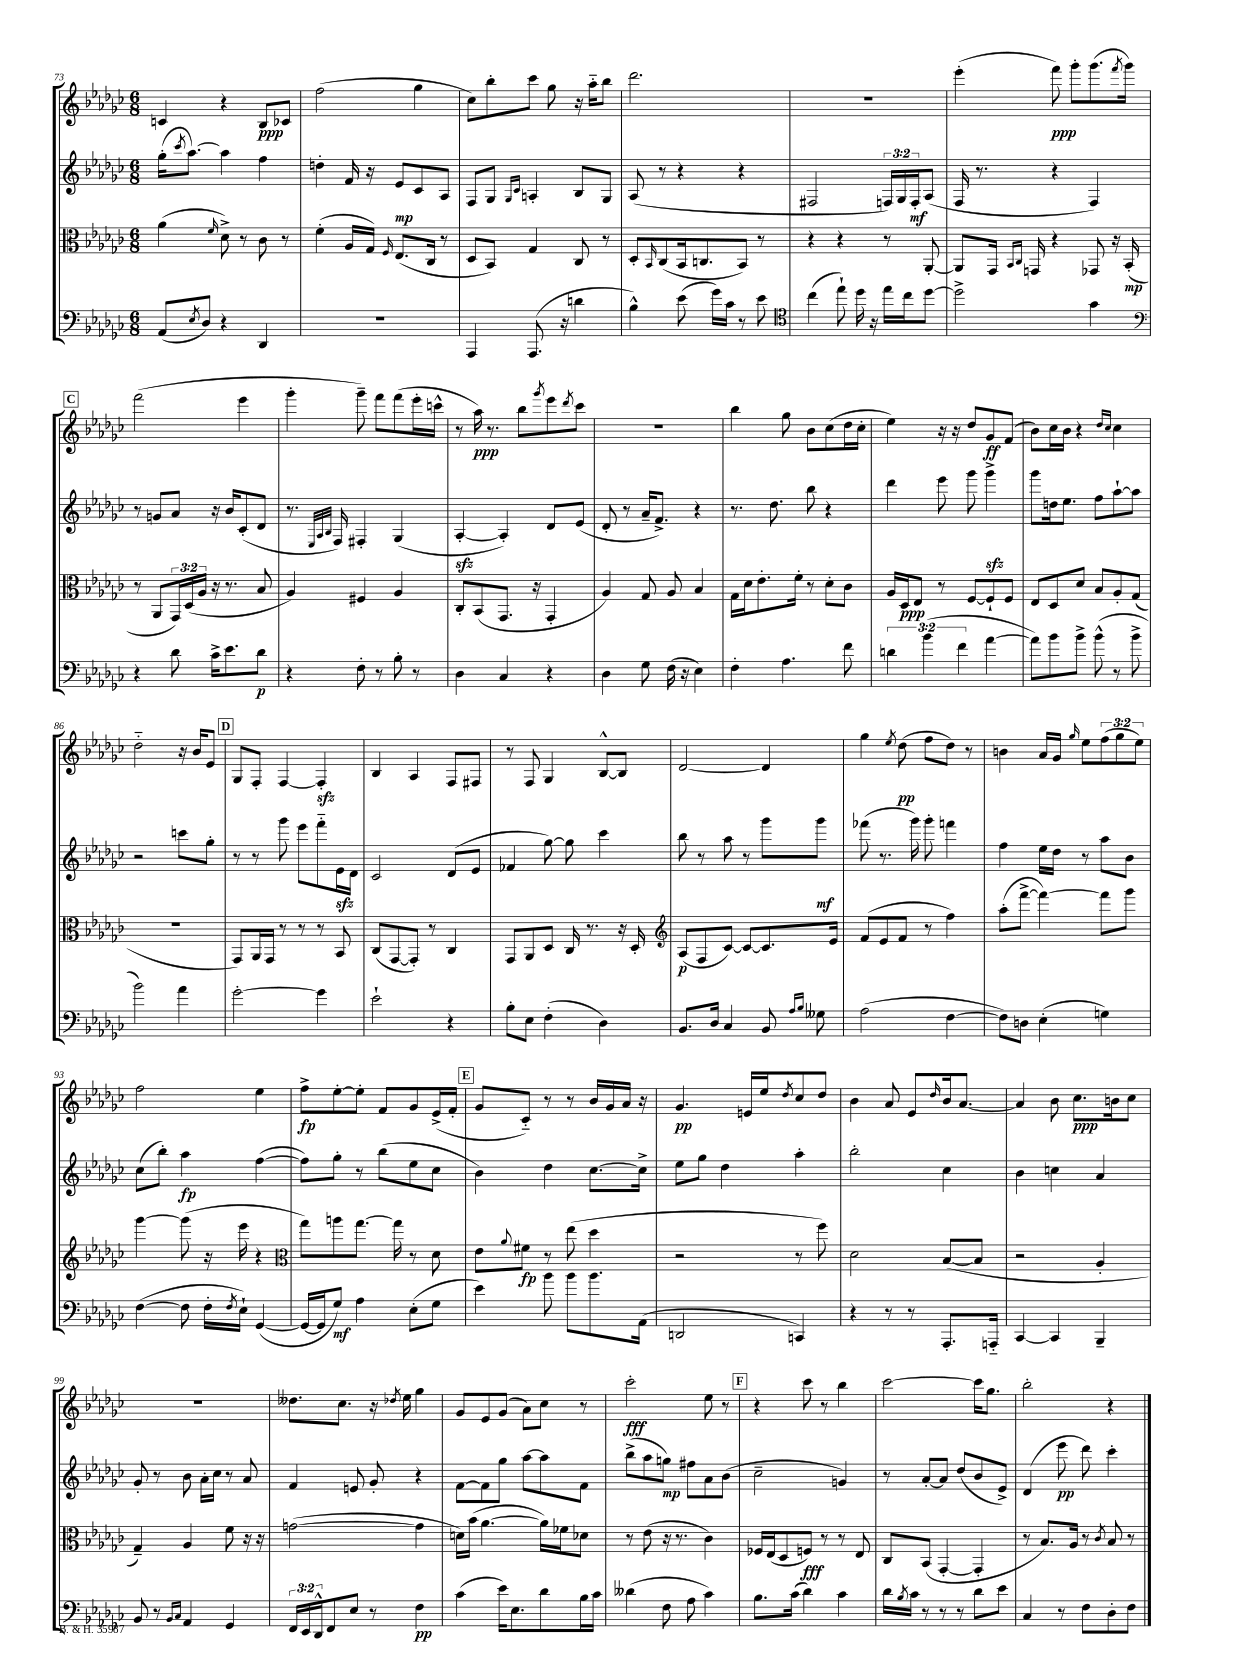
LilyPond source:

<<
\new StaffGroup <<
\new Staff = "s0" {
    \clef treble \key ges \major \numericTimeSignature \time 6/8 \override Staff.TupletNumber.text = #tuplet-number::calc-fraction-text
    c'4 r4 bes8\ppp ces'8 |
    f''2( ges''4 |
    ces''8) bes''8-. ces'''8 ges''8 r16 aes''16-_ bes''8 |
    des'''2. |
    R2. |
    ees'''4-.( f'''8\ppp) ges'''8-. ges'''8.( \acciaccatura { f'''8 } ges'''16) |
    \mark \markup { \box "C" } f'''2( ees'''4 |
    ges'''4-. ges'''8--) f'''8 f'''8( ees'''16-. c'''16-^ |
    r8 aes''16\ppp) r8. bes''8 \acciaccatura { ges'''8 } ees'''8 \acciaccatura { des'''8 } ces'''8 |
    R2. |
    bes''4 ges''8 bes'8 ces''8( des''16 ces''16-. |
    ees''4) r16 r16 des''8 ges'8\ff f'8( |
    bes'8) ces''16 bes'16 r4 \grace { des''16 ces''16 } ces''4 |
    des''2-_ r16 bes'16 ees'8 |
    \mark \markup { \box "D" } ges8 f8-. f4~ f4-.\sfz |
    bes4 aes4 f8 fis8 |
    r8 f8 ges4 bes8~-^ bes8 |
    des'2~ des'4 |
    ges''4 \acciaccatura { ees''8 } des''8\pp( f''8 des''8) r8 |
    b'4 aes'16 ges'16 \grace { ges''16 } ees''8 \tuplet 3/2 { f''8( ges''8 ees''8) } |
    f''2 ees''4 |
    f''8->\fp ees''8~-. ees''8-. f'8 ges'8 ees'16->( f'16-. |
    \mark \markup { \box "E" } ges'8 ces'8-_) r8 r8 bes'16 ges'16 aes'16 r16 |
    ges'4.\pp e'16 ees''16 \acciaccatura { des''8 } ces''8 des''8 |
    bes'4 aes'8 ees'8 \grace { des''16 } bes'16 aes'8.~ |
    aes'4 bes'8 ces''8.\ppp b'16 ces''8 |
    r2. |
    deses''8. ces''8. r16 \acciaccatura { des''8 } ees''16 ges''4 |
    ges'8 ees'8 ges'8( aes'8) ces''8 r8 |
    ces'''2-.\fff ees''8 r8 |
    \mark \markup { \box "F" } r4 ces'''8 r8 bes''4 |
    ces'''2~ ces'''16 ges''8. |
    bes''2-. r4 \bar "|." |
}
\new Staff = "s1" {
    \clef treble \key ges \major \numericTimeSignature \time 6/8 \override Staff.TupletNumber.text = #tuplet-number::calc-fraction-text
    ges''16-.( \acciaccatura { ces'''8 } aes''8.~) aes''4 f''4 |
    d''4-. f'16 r16 ees'8\mp ces'8 aes8 |
    f8 ges8 \grace { ges16 ces'16 } a4-. bes8 ges8 |
    aes8( r8 r4 r4 |
    fis2 \tuplet 3/2 { f16) ges16 f16-.\mf } aes8( |
    f16 r8. r4 f4) |
    \mark \markup { \box "C" } r8 g'8 aes'8 r16 bes'16 ces'8-.( des'8 |
    r8. \grace { ees32 aes32 bes32 } f16) fis4-. ges4( |
    aes4~-.\sfz aes4-.) des'8 ees'8( |
    des'8-. r8 aes'16-- f'8.->) r4 |
    r8. des''8. bes''8 r4 |
    des'''4 ees'''8 ges'''8 ges'''4->\sfz |
    ges'''8 d''16 ees''8. f''8 aes''8~-! aes''8 |
    r2 c'''8 ges''8-. |
    \mark \markup { \box "D" } r8 r8 ges'''8 ees'''8 f'''8-_ ees'16\sfz des'16 |
    ces'2 des'8( ees'8 |
    fes'4 ges''8~) ges''8 ces'''4 |
    bes''8 r8 aes''8 r8 ges'''8 ges'''8\mf |
    fes'''8( r8. ges'''16) ges'''8-. f'''4 |
    f''4 ees''16 des''16 r8 aes''8 bes'8 |
    ces''8( bes''8-.) aes''4\fp f''4~( |
    f''8) ges''8-. r8 bes''8( ees''8 ces''8 |
    \mark \markup { \box "E" } bes'4) des''4 ces''8.~ ces''16-> |
    ees''8 ges''8 des''4 aes''4-. |
    bes''2-. ces''4 |
    bes'4 c''4 aes'4 |
    ges'8-. r8 bes'8 aes'16-. ces''16 r8 aes'8 |
    f'4 e'8 ges'8-. r4 |
    f'8~ f'8 ges''8 aes''8~ aes''8 f'8 |
    bes''8->( aes''8 g''8\mp) fis''8 aes'8 bes'8( |
    \mark \markup { \box "F" } ces''2-- g'4) |
    r8 aes'8~-. aes'8 des''8( bes'8 ees'8->) |
    des'4( ees'''8\pp des'''8) ces'''4-. \bar "|." |
}
\new Staff = "s2" {
    \clef alto \key ges \major \numericTimeSignature \time 6/8 \override Staff.TupletNumber.text = #tuplet-number::calc-fraction-text
    aes'4( \grace { f'16 } des'8->) r8 ces'8 r8 |
    f'4-.( aes16 ges16) \grace { f16 } ees8.( ces16 r8 |
    des8 bes,8) ges4 ces8 r8 |
    des8-. \grace { bes,16 } ces8( bes,16 c8. bes,8) r8 |
    r4 r4 r8 aes,8~-. |
    aes,8 ges,16 \grace { bes,16 ces16 } g,16 r4 ges,8 r16 bes,16-.\mp( |
    \mark \markup { \box "C" } r8 aes,8 \tuplet 3/2 { ges,16) des16( aes16 } r16 r8. bes8 |
    aes4) fis4 aes4 |
    ces8-. bes,8( ges,8. r16 ges,4-. |
    aes4) ges8 aes8 bes4 |
    ges16 des'16 ees'8.-. f'16-. r8 des'8-. ces'8 |
    aes16 des16\ppp ees8 r8 f8~ f8-! f8 |
    ees8 des8 des'8 bes8 aes8-. ges8( |
    R2. |
    \mark \markup { \box "D" } ges,8) aes,16 ges,16 r8 r8 r8 bes,8 |
    ces8( ges,8~ ges,8-.) r8 ces4 |
    ges,8 aes,8 des8 ces16 r8. r16 des16-. |
    \clef treble aes8\p( f8 ces'8~) ces'8~ ces'8. ees'16 |
    f'8( ees'8 f'8 r8 f''4) |
    aes''8-.( f'''8~-> f'''4~) f'''8 ges'''8 |
    ges'''4~ ges'''8( r16 ees'''16 r4 |
    \clef alto ges''8) a''8 ges''8.~ ges''16 r8 des'8 |
    \mark \markup { \box "E" } ees'8 \appoggiatura { aes'8 } fis'8\fp r8 ees''8( des''4 |
    r2 r8 f''8) |
    des'2 bes8~( bes8 |
    r2 aes4-. |
    ges4--) aes4 f'8 r16 r16 |
    g'2~( g'4 |
    d'16) bes'16( aes'4.~ aes'16) fes'16 des'8 |
    r8 ees'8( r16 r8. ces'4) |
    \mark \markup { \box "F" } fes16 ees16( des8 f8\fff) r8 r8 ees8 |
    ces8 bes,8( ges,4~-. ges,4-. |
    r8 bes8.) aes16 r8 \acciaccatura { ces'8 } bes8 r8 \bar "|." |
}
\new Staff = "s3" {
    \clef bass \key ges \major \numericTimeSignature \time 6/8 \override Staff.TupletNumber.text = #tuplet-number::calc-fraction-text
    aes,8( \acciaccatura { ees8 } des8) r4 des,4 |
    R2. |
    aes,,4 aes,,8.( r16 d'4 |
    bes4-^) ees'8( ges'16) ces'16 r8 ees'8 |
    \clef tenor ces''4( ees''8-!) des''16 r16 ees''16 ces''16 des''8~ |
    des''2-> ges'4 |
    \mark \markup { \box "C" } \clef bass r4 des'8 ces'16-> ees'8. des'8\p |
    r4 f8-. r8 bes8-. r8 |
    des4 ces4 r4 |
    des4 ges8 f16( r16 ees4) |
    f4-. aes4. f'8 |
    \tuplet 3/2 { d'4 bes'4( f'4 } aes'4~ |
    aes'8) bes'8 bes'8-> bes'8-^( r8 bes'8-> |
    bes'2) aes'4 |
    \mark \markup { \box "D" } ges'2~-. ges'4 |
    ees'2-! r4 |
    bes8-. ees8 f4-.( des4) |
    bes,8. des16 ces4 bes,8 \grace { aes16 bes16 } geses8 |
    aes2( f4~ |
    f8) d8 ees4-.( g4) |
    f4~( f8 f16-. \acciaccatura { f8 } ees16-!) ges,4~( |
    ges,16~ ges,16 ges8\mf) aes4 ees8-.( ges8 |
    \mark \markup { \box "E" } ees'4) bes'8 bes'8 bes'8. aes,16( |
    d,2 c,4) |
    r4 r8 r8 aes,,8.-. a,,16-_ |
    ces,4~ ces,4 bes,,4-- |
    bes,8 r8 \grace { bes,16 ces16 } aes,4 ges,4 |
    \tuplet 3/2 { f,16 ees,16 des,16-^ } f,8 ees8 r8 f4\pp |
    ces'4( ees'16) ees8. des'8 bes16 ces'16 |
    deses'4( f8 aes8 ces'4) |
    \mark \markup { \box "F" } bes8. ces'16( des'4) ces'4 |
    des'16 \acciaccatura { bes8 } ces'16 r8 r8 r8 des'8 ees'8 |
    ces4 r8 f8 des8-. f8 \bar "|." |
}
>>
>>
\layout { \context { \Score currentBarNumber = #73 } }
